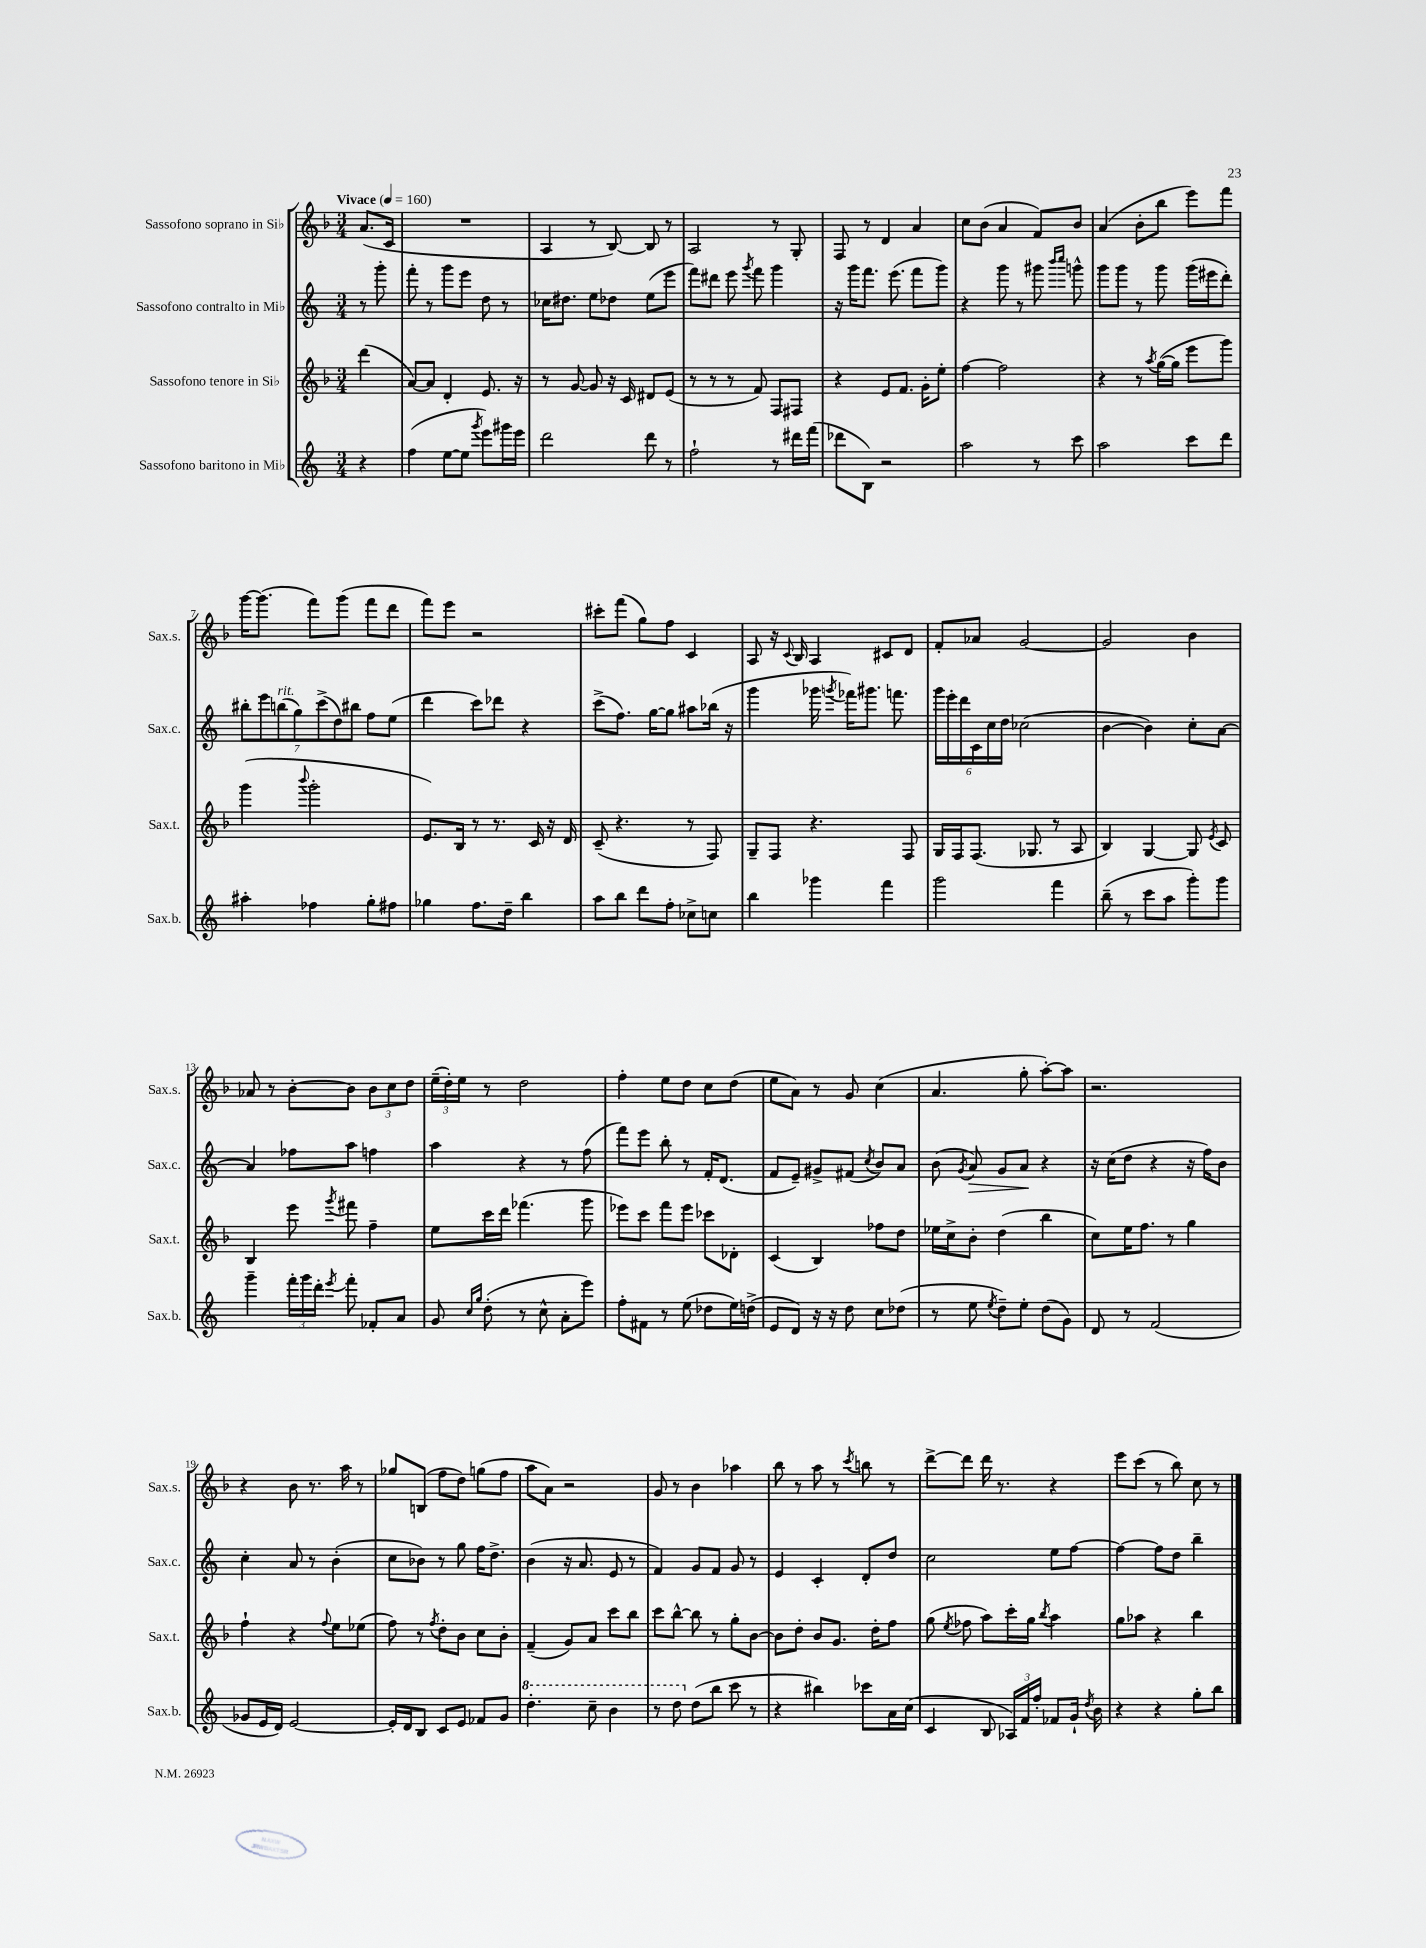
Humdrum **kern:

**kern	**kern	**kern	**dynam	**kern
*part4	*part3	*part2	*part2	*part1
*staff4	*staff3	*staff2	*staff2	*staff1
*I"Sassofono baritono in Mi♭	*I"Sassofono tenore in Si♭	*I"Sassofono contralto in Mi♭	*	*I"Sassofono soprano in Si♭
*I'Sax.b.	*I'Sax.t.	*I'Sax.c.	*	*I'Sax.s.
*clefG2	*clefG2	*clefG2	*	*clefG2
*k[]	*k[b-]	*k[]	*	*k[b-]
*M3/4	*M3/4	*M3/4	*	*M3/4
*MM160	*MM160	*MM160	*	*MM160
=	=	=	=	=
!	!	!	!	!LO:TX:a:B:t=Vivace
4r	(4ddd\	8r	.	(8.a/L
.	.	8ggg'\	.	.
.	.	.	.	16c/Jk
=1	=1	=1	=1	=1
(4ff\	[8a/L)	8fff'\	.	2.r
.	8a/J]	8r	.	.
[8ee\L	4d'/	8ggg\L	.	.
8ee\J]	.	8eee\J	.	.
8qggg/	.	.	.	.
8eee\L)	8.e/	8dd\	.	.
16ggg#X\L	.	8r	.	.
16eee\JJ	16r	.	.	.
=2	=2	=2	=2	=2
2ddd\	8r	16cc-X\KL	.	4A/
.	.	8.dd#X\J	.	.
.	[8g/	.	.	.
.	8g/]	8ee\L	.	8r
.	16r	8dd-X\J	.	[8B-/)
.	16c/	.	.	.
8ddd\	8d#X/L	(8ee\L	.	8B-/]
8r	(8e/J	8eee\J	.	8r
=3	=3	=3	=3	=3
2ff`\	8r	8fff\L)	.	2A/
.	8r	8ddd#X\J	.	.
.	8r	8eee\	.	.
.	.	8qggg/	.	.
.	8f/)	8fff\	.	.
8r	8F/L	4ggg\	.	8r
16ddd#X\LL	8F#X/J	.	.	8G'/
(16fff\JJ	.	.	.	.
=4	=4	=4	=4	=4
8ddd-X\L	4r	16r	.	8F/
.	.	16ggg\KL	.	.
8B\J)	.	8.fff\J	.	8r
2r	8e/L	.	.	4d/
.	.	(8.eee\	.	.
.	8.f/J	.	.	.
.	.	8fff\L	.	4a/
.	16g'\KL	.	.	.
.	8ee'\J	8ggg\J)	.	.
=5	=5	=5	=5	=5
2aa\	[4ff\	4r	.	8cc\L
.	.	.	.	(8b-\J
.	2ff\]	8ggg\	.	4a/
.	.	8r	.	.
8r	.	8ggg#X\	.	8f/L)
.	.	16qqbbb/LL	.	.
.	.	16qqcccc/JJ	.	.
8ccc\	.	8gggn^^\	.	8b-/J
=6	=6	=6	=6	=6
2aa\	4r	8ggg\L	.	(4a/
.	.	8ggg\J	.	.
.	8r	8r	.	8b-'\L
.	8qaa/	.	.	.
.	([16gg\LL	8ggg\	.	8bb-\J
.	16gg\JJ]	.	.	.
8ccc\L	8eee\L	(16ggg\LL	.	8eee\L)
.	.	16eee#X\J	.	.
8ddd\J	8ggg\J)	8ddd'\J)	.	8fff\J
!!LO:LB:g=z
=7	=7	=7	=7	=7
4aa#X'\	(4ggg\	14bb#X'\L	.	[16ggg\KL
.	.	.	.	(8.ggg\J]
.	.	14eee\	.	.
!	!	!LO:TX:a:i:t=rit.	!	!
.	.	(14bbn\	.	.
.	.	14gg\)	.	.
.	8qqbbb-/	.	.	.
4ff-X\	2ggg'\	.	.	8fff\L)
.	.	(14ccc^\	.	.
.	.	14dd\)	.	.
.	.	.	.	(8ggg\J
.	.	14bb#X\J	.	.
8gg'\L	.	8ff\L	.	8fff\L
8ff#X\J	.	(8ee\J	.	8ddd\J
=8	=8	=8	=8	=8
4gg-X\	8.e/L)	4ddd\	.	8fff\L)
.	.	.	.	8eee\J
.	16B-/Jk	.	.	.
8.ff\L	8r	8ccc\L)	.	2r
.	8.r	8ddd-X\J	.	.
16dd~\Jk	.	.	.	.
4bb\	.	4r	.	.
.	16c/	.	.	.
.	16r	.	.	.
.	16d/	.	.	.
=9	=9	=9	=9	=9
8aa\L	(8c~/	(8ccc^\L	.	8ccc#X'\L
8bb\J	4.r	8.ff\J)	.	(8fff\J
8ddd\L	.	.	.	8gg\L)
.	.	[16gg\KL	.	.
8ff'\J	.	8gg\J]	.	8ff\J
8cc-X^\L	8r	8aa#X\L	.	4c/
8ccn\J	8F/)	(16bb-X\Jk	.	.
.	.	16r	.	.
=10	=10	=10	=10	=10
4bb\	8G~/L	4ggg\	.	8A/
.	8F/J	.	.	16r
.	.	.	.	8qqc/
.	.	.	.	16B-/
4ggg-X\	4.r	16ggg-X\	.	4A/
.	.	8qgggn/	.	.
.	.	16fff-X\KL)	.	.
.	.	8.ggg#X\J	.	.
4fff\	.	.	.	8c#X/L
.	.	8.fffn\	.	.
.	8F/	.	.	8d/J
=11	=11	=11	=11	=11
2ggg\	16G/LL	24ggg\LL	.	8f'/L
.	.	24eee'\	.	.
.	16F/J	.	.	.
.	.	24ddd\	.	.
.	(8.F/J	24c\	.	8a-X/J
.	.	24cc\	.	.
.	.	24dd\JJ	.	.
.	.	(2cc-X\	.	[2g/
.	8.G-X/	.	.	.
4fff\	8r	.	.	.
.	8A/	.	.	.
=12	=12	=12	=12	=12
(8bb~\	4B-/)	[4b\	.	2g/]
8r	.	.	.	.
8ccc\L	[4G/	4b\])	.	.
8aa\J	.	.	.	.
8ggg'\L)	8G/]	8cc'\L	.	4b-\
.	8qe/	.	.	.
8ggg\J	8c/	[8a\J	.	.
!!LO:LB:g=z
=13	=13	=13	=13	=13
4ggg~\	4B-/	4a/]	.	8a-X/
.	.	.	.	8r
24fff'\LL	8eee\	8ff-X\L	.	[8b-'\L
24ggg\	.	.	.	.
24ddd'\JJ	.	.	.	.
8qeee/	8qggg/	.	.	.
8fff'\	8fff#X\	8aa\J	.	8b-\J]
8f-X'/L	4ff~\	4ffn\	.	12b-\L
.	.	.	.	12cc\
8a/J	.	.	.	.
.	.	.	.	12dd\J
=14	=14	=14	=14	=14
8g/	8ee\L	4aa\	.	(24ee~\LL
.	.	.	.	24dd'\)
.	.	.	.	24ee\JJ
16qqcc/LL	.	.	.	.
16qqgg/JJ	.	.	.	.
(8dd'\	16ccc\L	.	.	8r
.	16ddd\JJ	.	.	.
8r	(4.fff-X\	4r	.	2dd\
8cc^^\	.	.	.	.
8a'\L	.	8r	.	.
8eee\J)	8ggg\	(8ff\	.	.
=15	=15	=15	=15	=15
8ff'\L	8eee-X\L)	8fff\L)	.	4ff'\
8f#X\J	8ccc\J	8eee\J	.	.
8r	8fff\L	8bb'\	.	8ee\L
(8ee\	8eee-\J	8r	.	8dd\J
8dd-X\L	8ccc-X\L	16f'/KL	.	8cc\L
.	.	(8.d/J	.	.
16ee\L)	8d-X'\J	.	.	(8dd\J
(16ddn^\JJ	.	.	.	.
=16	=16	=16	=16	=16
8e/L	(4c/	8f/L	.	8ee\L
8d/J)	.	8e~/J)	.	8a\J)
16r	4B-/)	8g#X^/L	.	8r
16r	.	.	.	.
8dd\	.	(8f#X/J	.	8g/
.	.	8qcc/	.	.
8cc\L	8ff-X\L	8b/L)	.	(4cc\
(8dd-X\J	8dd\J	8a/J	.	.
=17	=17	=17	=17	=17
8r	16ee-X\LL	(8b\	.	4.a/
.	16cc^\J	.	.	.
.	.	8qg/	.	.
!	!	!	!LO:HP:b	!
8ee\	8b-'\J	8a/)	>	.
8qee/	.	.	.	.
8dd~\L)	(4dd\	8g/L	.	.
8ee'\J	.	8a/J	.	8gg'\
(8dd\L	4bb-\	4r	]	[8aa'\L)
8g\J)	.	.	.	8aa\J]
=18	=18	=18	=18	=18
8d/	8cc\L)	16r	.	2.r
.	.	(16cc\KL	.	.
8r	16ee\K	8dd\J	.	.
.	8.ff\J	.	.	.
(2f/	.	4r	.	.
.	8r	.	.	.
.	4gg\	16r	.	.
.	.	16ff\KL)	.	.
.	.	8b\J	.	.
!!LO:LB:g=z
=19	=19	=19	=19	=19
8g-X/L	4ff`\	4cc'\	.	4r
16e/L	.	.	.	.
16d/JJ)	.	.	.	.
[2e/	4r	8a/	.	8b-\
.	.	8r	.	8.r
.	8qqff/	.	.	.
.	8ee\L	(4b'\	.	.
.	.	.	.	16aa\
.	(8ee-X\J	.	.	8r
=20	=20	=20	=20	=20
16e'/LL]	8ff\)	8cc\L	.	8gg-X/L
16d/J	.	.	.	.
8B/J	8r	8b-X\J)	.	(8Bn/J
.	8qff/	.	.	.
8c/L	8dd'\L	8r	.	8ff\L
8e/J	8b-\J	8gg\	.	8dd\J)
8f-X/L	8cc\L	16ff\KL	.	(8ggn\L
.	.	8.dd^\J	.	.
8g/J	8b-'\J	.	.	8ff\J
=21	=21	=21	=21	=21
*8va	*	*	*	*
4.ddd'\	(4f~/	(4b\	.	8aa\L
.	.	.	.	8a\J)
.	8g/L)	16r	.	2r
.	.	8.a/	.	.
8ccc~\	8a/J	.	.	.
4bb\	8ccc\L	8e/	.	.
.	8bb-\J	8r	.	.
=22	=22	=22	=22	=22
8r	8ccc\L	4f/)	.	8g/
8ddd\	[8bb-^^\J	.	.	8r
*X8va	*	*	*	*
(8dd\L	8bb-\]	8g/L	.	4b-\
8bb\J	8r	8f/J	.	.
8ccc\	8gg'\L	8g/	.	4aa-X\
8r	[8b-\J	8r	.	.
=23	=23	=23	=23	=23
4r	8b-\L]	4e/	.	8bb-\
.	8dd'\J	.	.	8r
4bb#X\)	8b-/L	4c'/	.	8aa\
.	8.g/J	.	.	8r
.	.	.	.	8qccc/
8ccc-X\L	.	8d'/L	.	8bbn\
.	16dd'\KL	.	.	.
16a\L	8ff\J	8dd/J	.	8r
(16cc\JJ	.	.	.	.
=24	=24	=24	=24	=24
4c/	(8gg\	2cc\	.	[8ddd^\L
.	8qee/	.	.	.
.	8ff-X\	.	.	8ddd\J]
8B/	8aa\L)	.	.	16ddd\
.	.	.	.	8.r
24A-X/LL)	16ccc'\L	.	.	.
24f/	.	.	.	.
.	16gg\JJ	.	.	.
24ff'/JJ	.	.	.	.
.	8qbb-/	.	.	.
8f-X/L	4aa\	8ee\L	.	4r
16g`/Jk	.	[8ff\J	.	.
8qdd/	.	.	.	.
16b\	.	.	.	.
=25	=25	=25	=25	=25
4r	8gg\L	4ff\_	.	8eee\L
.	8aa-X\J	.	.	(8ccc\J
4r	4r	8ff\L]	.	8r
.	.	8dd\J	.	8bb-\)
8gg'\L	4bb-\	4bb~\	.	8cc\
8bb\J	.	.	.	8r
==	==	==	==	==
*-	*-	*-	*-	*-
